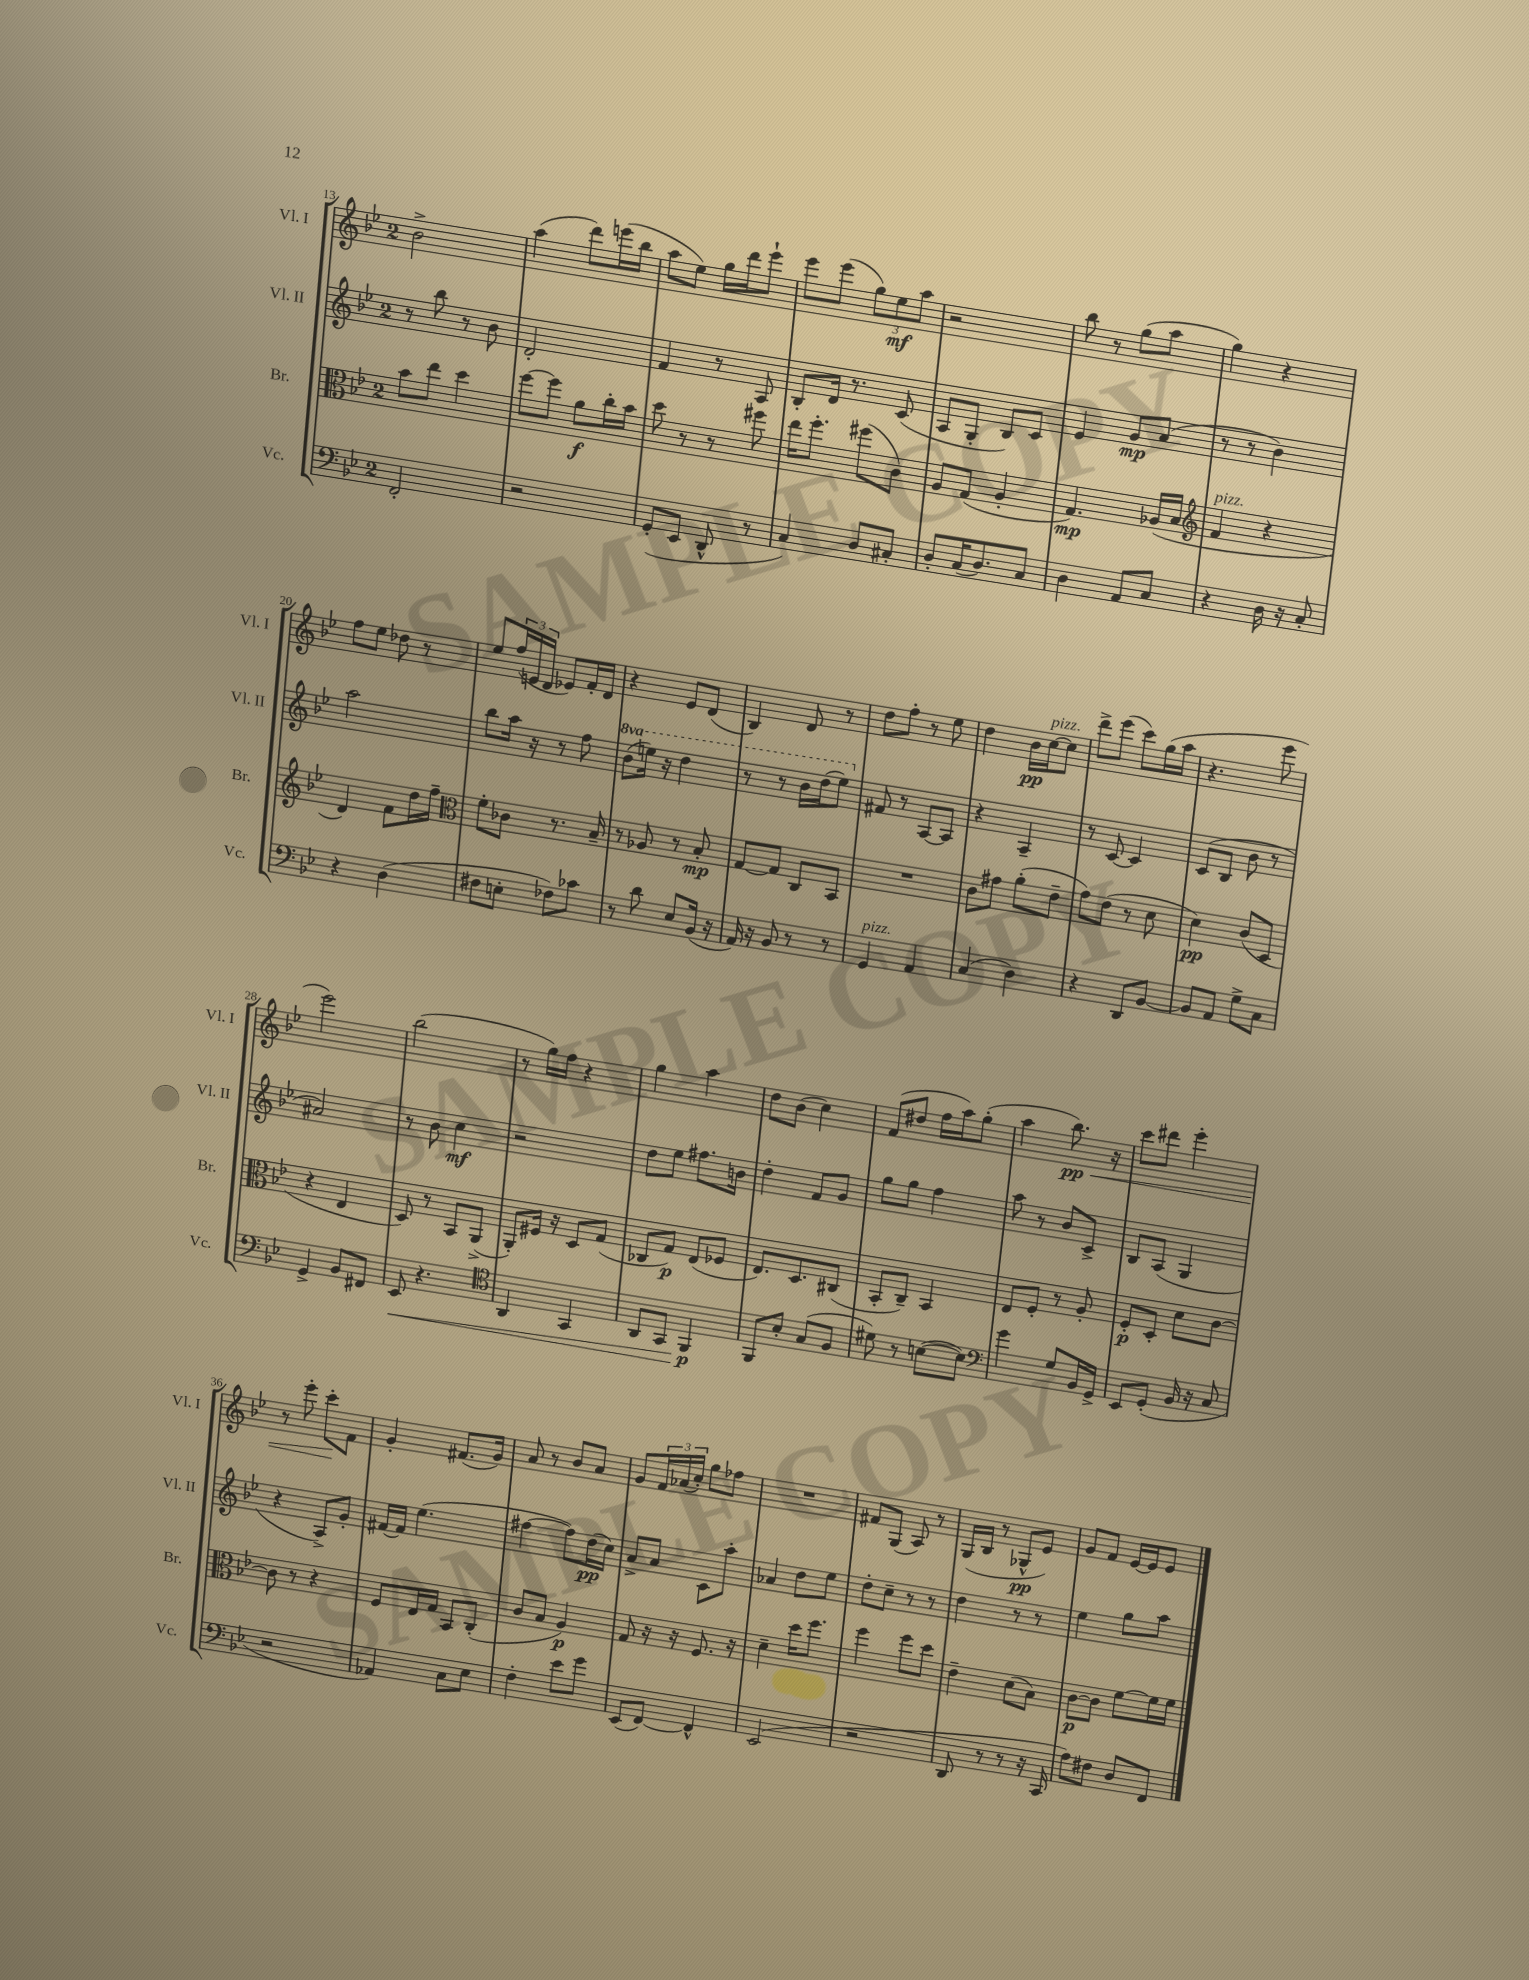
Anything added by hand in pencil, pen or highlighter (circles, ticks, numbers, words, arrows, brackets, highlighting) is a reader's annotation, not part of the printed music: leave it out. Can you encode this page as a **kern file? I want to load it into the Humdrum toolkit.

**kern	**dynam	**kern	**dynam	**kern	**dynam	**kern	**dynam
*part4	*part4	*part3	*part3	*part2	*part2	*part1	*part1
*staff4	*staff4	*staff3	*staff3	*staff2	*staff2	*staff1	*staff1
*I"Vc.	*	*I"Br.	*	*I"Vl. II	*	*I"Vl. I	*
*I'Vc.	*	*I'Br.	*	*I'Vl. II	*	*I'Vl. I	*
*clefF4	*	*clefC3	*	*clefG2	*	*clefG2	*
*k[b-e-]	*	*k[b-e-]	*	*k[b-e-]	*	*k[b-e-]	*
*M2/4	*	*M2/4	*	*M2/4	*	*M2/4	*
=13	=13	=13	=13	=13	=13	=13	=13
2FF'/	.	8b-\L	.	8r	.	2b-^\	.
.	.	8ee-\J	.	8bb-\	.	.	.
.	.	4dd\	.	8r	.	.	.
.	.	.	.	8b-\	.	.	.
=14	=14	=14	=14	=14	=14	=14	=14
2r	.	[8ff\L	.	2d'/	.	(4aa\	.
.	.	8ff\J]	.	.	.	.	.
.	.	8a\L	f	.	.	8ddd\L)	.
.	.	16cc'\L	.	.	.	(16eeen\L	.
.	.	16b-\JJ	.	.	.	16bb-\JJ	.
=15	=15	=15	=15	=15	=15	=15	=15
(8GG'/L	.	8dd\	.	4f/	.	8aa\L	.
8EE-/J	.	8r	.	.	.	8ee-\J)	.
8DD^^/	.	8r	.	8r	.	16gg\LL	.
.	.	.	.	.	.	16ddd\J	.
8r	.	8ff#X\	.	8A/	.	8eee-`\J	.
=16	=16	=16	=16	=16	=16	=16	=16
4C/)	.	16ee-\KL	.	8B-'/L	.	8eee-\L	.
.	.	8.ff'\J	.	.	.	.	.
.	.	.	.	16d/Jk	.	(8eee-\J	.
.	.	.	.	8.r	.	.	.
8D/L	.	(8ff#X\L	.	.	.	12gg\L)	.
.	.	.	.	.	.	12ee-\	mf
8C#X'/J	.	8c\J)	.	(8c/	.	.	.
.	.	.	.	.	.	12aa\J	.
=17	=17	=17	=17	=17	=17	=17	=17
8D'/L	.	8A/L	.	8A/L	.	2r	.
(16C/K	.	(8G/J	.	8G'/J	.	.	.
8.D/)	.	.	.	.	.	.	.
.	.	4A'/	.	8B-/L)	.	.	.
8C/J	.	.	.	8c/J	.	.	.
=18	=18	=18	=18	=18	=18	=18	=18
4D\	.	4.G/)	mp	4e-/	.	8bb-\	.
.	.	.	.	.	.	8r	.
8AA/L	.	.	.	8g/L	mp	(8gg\L	.
8C/J	.	(16A-X/LL	.	(8a/J	.	8aa\J	.
.	.	16B-/JJ	.	.	.	.	.
=19	=19	=19	=19	=19	=19	=19	=19
*	*	*clefG2	*	*	*	*	*
!	!	!LO:TX:a:i:t=pizz.	!	!	!	!	!
4r	.	4f/	.	8r	.	4gg\)	.
.	.	.	.	8r	.	.	.
16D\	.	4r	.	4b-\)	.	4r	.
16r	.	.	.	.	.	.	.
8C'/	.	.	.	.	.	.	.
!!LO:LB:g=z
=20	=20	=20	=20	=20	=20	=20	=20
4r	.	4d/)	.	2aa\	.	8ff\L	.
.	.	.	.	.	.	8ee-\J	.
(4D\	.	8f\L	.	.	.	8dd-X\	.
.	.	16dd\L	.	.	.	8r	.
.	.	16ff~\JJ	.	.	.	.	.
=21	=21	=21	=21	=21	=21	=21	=21
*	*	*clefC3	*	*	*	*	*
8F#X\L	.	8f'\L	.	8bb-\L	.	8ee-/L	.
8En'\J	.	8c-X\J	.	16aa\Jk	.	(24ff/L	.
.	.	.	.	.	.	24en/	.
.	.	.	.	16r	.	.	.
.	.	.	.	.	.	24d/JJ	.
8F-X\L)	.	8.r	.	8r	.	8e-X/L)	.
8c-X\J	.	.	.	8ff\	.	16f'/L	.
.	.	16B-~/	.	.	.	16d/JJ	.
=22	=22	=22	=22	=22	=22	=22	=22
*	*	*	*	*8va	*	*	*
8r	.	8r	.	(8bb-\L	.	4r	.
8d\	.	8A-X/	.	16eeen\Jk)	.	.	.
.	.	.	.	16r	.	.	.
8E-/L	.	8r	.	4ddd\	.	8e-/L	.
(16BB-/Jk	.	8B-'/	mp	.	.	(8d/J	.
16r	.	.	.	.	.	.	.
=23	=23	=23	=23	=23	=23	=23	=23
16AA/)	.	[8G/L	.	8r	.	4B-/)	.
16r	.	.	.	.	.	.	.
8BB-/	.	8G/J]	.	8r	.	.	.
8r	.	8C/L	.	16bb-\LL	.	8d/	.
.	.	.	.	(16ddd\J	.	.	.
8r	.	8BB-/J	.	8eee-\J)	.	8r	.
=24	=24	=24	=24	=24	=24	=24	=24
*	*	*	*	*X8va	*	*	*
!LO:TX:a:i:t=pizz.	!	!	!	!	!	!	!
4GG/	.	2r	.	8f#X/	.	8dd\L	.
.	.	.	.	8r	.	8ff'\J	.
4AA/	.	.	.	[8A/L	.	8r	.
.	.	.	.	8A/J]	.	8ee-\	.
=25	=25	=25	=25	=25	=25	=25	=25
(4C/	.	8c\L	.	4r	.	4dd\	.
.	.	8g#X\J	.	.	.	.	.
4D\)	.	(8a'\L	.	4A~/	.	16b-\LL	pp
!	!	!	!	!	!	!LO:TX:a:i:t=pizz.	!
.	.	.	.	.	.	[16cc\J	.
.	.	8e-~\J	.	.	.	8cc\J]	.
=26	=26	=26	=26	=26	=26	=26	=26
4r	.	8g\L)	.	8r	.	8ddd^\L	.
.	.	(8e-\J	.	[8c/	.	(8eee-\J	.
8DD/L	.	8r	.	4c/]	.	8ccc\L)	.
[8BB-/J	.	8d\	.	.	.	(16gg\L	.
.	.	.	.	.	.	16aa\JJ	.
=27	=27	=27	=27	=27	=27	=27	=27
8BB-/L]	.	4d\)	pp	(8c/L	.	4.r	.
8AA/J	.	.	.	8B-/J	.	.	.
8G^\L	.	(8c/L	.	8b-\	.	.	.
8C\J	.	8D/J	.	8r	.	8eee-\	.
!!LO:LB:g=z
=28	=28	=28	=28	=28	=28	=28	=28
4GG^/	.	4r	.	2a#X/)	.	2eee-\)	.
8BB-/L	.	4E-/	.	.	.	.	.
8FF#X/J	.	.	.	.	.	.	.
=29	=29	=29	=29	=29	=29	=29	=29
!	!LO:HP:b	!	!	!	!	!	!
8EE-/	<	8D/)	.	8r	.	(2bb-\	.
4.r	.	8r	.	8b-\	.	.	.
.	.	8BB-/L	.	4cc\	mf	.	.
.	.	(8AA^/J	.	.	.	.	.
=30	=30	=30	=30	=30	=30	=30	=30
*clefC4	*	*	*	*	*	*	*
4AA/	.	8AA'/L)	.	2r	.	8r	.
.	.	16F#X/Jk	.	.	.	16gg\LL)	.
.	.	16r	.	.	.	16ff\JJ	.
4GG/	.	8D/L	.	.	.	4r	.
.	.	(8G/J	.	.	.	.	.
=31	=31	=31	=31	=31	=31	=31	=31
8AA/L	.	8C-X/L	.	8dd\L	.	4gg\	.
8GG/J	.	8G/J)	p	8ee-\J	.	.	.
4FF/	p	(8E-/L	.	8.ff#X\L	.	4aa\	.
.	.	8F-X/J	.	.	.	.	.
.	.	.	.	16bn\Jk	.	.	.
.	[	.	.	.	.	.	.
=32	=32	=32	=32	=32	=32	=32	=32
8FF/L	.	8.E-/L)	.	4dd'\	.	8dd\L	.
8B-'/J	.	.	.	.	.	(8b-\J	.
.	.	8.D/	.	.	.	.	.
(8G/L	.	.	.	8f/L	.	4cc\)	.
8F/J	.	(8C#X/J	.	8g/J	.	.	.
=33	=33	=33	=33	=33	=33	=33	=33
8d#X\)	.	8BB-'/L	.	8gg\L	.	(8f/L	.
8r	.	8C~/J)	.	8gg\J	.	8dd#X/J	.
([8Bn\L	.	4BB-/	.	4ff\	.	16ff\LL	.
.	.	.	.	.	.	16aa\J)	.
8B\J])	.	.	.	.	.	(8gg'\J	.
=34	=34	=34	=34	=34	=34	=34	=34
*clefF4	*	*	*	*	*	*	*
4g\	.	8E-/L	.	8aa\	.	4aa\	.
.	.	8F'/J	.	8r	.	.	.
!	!	!	!	!	!	!	!LO:HP:b
8G/L	.	8r	.	8b-/L	.	8.bb-\)	< pp
16BB-/L	.	8A'/	.	8c^/J	.	.	.
16GG^/JJ	.	.	.	.	.	16r	.
=35	=35	=35	=35	=35	=35	=35	=35
8EE-/L	.	8F'/L	p	8B-/L	.	8ccc\L	.
(8GG'/J	.	8D'/J	.	(8A/J	.	8ddd#X\J	.
16BB-/	.	8d\L	.	4G/	.	4eee-'\	.
16r	.	.	.	.	.	.	.
8C/	.	[8c\J	.	.	.	.	.
!!LO:LB:g=z
=36	=36	=36	=36	=36	=36	=36	=36
2r	.	8c\]	.	4r	.	8r	.
.	.	8r	.	.	.	8eee-'\	.
.	.	4r	.	8A^/L)	.	8ccc'\L	.
.	.	.	.	8g'/J	.	8f\J	[
=37	=37	=37	=37	=37	=37	=37	=37
4AA-X/)	.	8F/L	.	[16f#X/LL	.	4g'/	.
.	.	.	.	16f#/JJ]	.	.	.
.	.	16E-/L	.	(4.ee-\	.	.	.
.	.	16G/JJ	.	.	.	.	.
8C\L	.	8BB-/L	.	.	.	(8.f#X/L	.
8E-\J	.	(8C'/J	.	.	.	.	.
.	.	.	.	.	.	16g/Jk)	.
=38	=38	=38	=38	=38	=38	=38	=38
4F'\	.	8c/L	.	[4ff#X\	.	8a/	.
.	.	8B-/J	.	.	.	8r	.
8e-\L	.	4A/)	p	8ff#\L])	.	8b-/L	.
8g\J	.	.	.	(16dd\L	pp	8a/J	.
.	.	.	.	16cc\JJ)	.	.	.
=39	=39	=39	=39	=39	=39	=39	=39
(8EE-/L	.	8G/	.	8a^/L	.	8g/L	.
[8FF/J)	.	16r	.	8a/J	.	24f/L	.
.	.	.	.	.	.	(24a-X/	.
.	.	16r	.	.	.	.	.
.	.	.	.	.	.	24cc'/JJ)	.
4FF^^/]	.	8.F/	.	8c\L	.	8gg\L	.
.	.	.	.	8aa'\J	.	8ff-X\J	.
.	.	16r	.	.	.	.	.
=40	=40	=40	=40	=40	=40	=40	=40
(2EE-/	.	4d~\	.	4a-X/	.	2r	.
.	.	16dd\KL	.	8dd\L	.	.	.
.	.	8.ff\J	.	.	.	.	.
.	.	.	.	8ee-\J	.	.	.
=41	=41	=41	=41	=41	=41	=41	=41
2r	.	4ff\	.	8dd'\L	.	8f#X/L	.
.	.	.	.	8cc~\J	.	(8G/J	.
.	.	8ff\L	.	8r	.	8A/)	.
.	.	8dd\J	.	8r	.	8r	.
=42	=42	=42	=42	=42	=42	=42	=42
8DD/	.	4e-~\	.	4dd\	.	(16G/LL	.
.	.	.	.	.	.	16B-/JJ	.
8r	.	.	.	.	.	8r	.
8r	.	(8d\L	.	8r	.	8G-X^^/L	pp
16r	.	8B-\J)	.	8r	.	8e-/J)	.
16CC/	.	.	.	.	.	.	.
=43	=43	=43	=43	=43	=43	=43	=43
8A\L)	.	[8c\L	p	4ee-\	.	8g/L	.
8F#X\J	.	8c\J]	.	.	.	8f/J	.
8D/L	.	[8f\L	.	8gg\L	.	[16e-/LL	.
.	.	.	.	.	.	16e-/J]	.
8FF/J	.	16f\L]	.	8aa\J	.	8e-/J	.
.	.	16f\JJ	.	.	.	.	.
==	==	==	==	==	==	==	==
*-	*-	*-	*-	*-	*-	*-	*-
